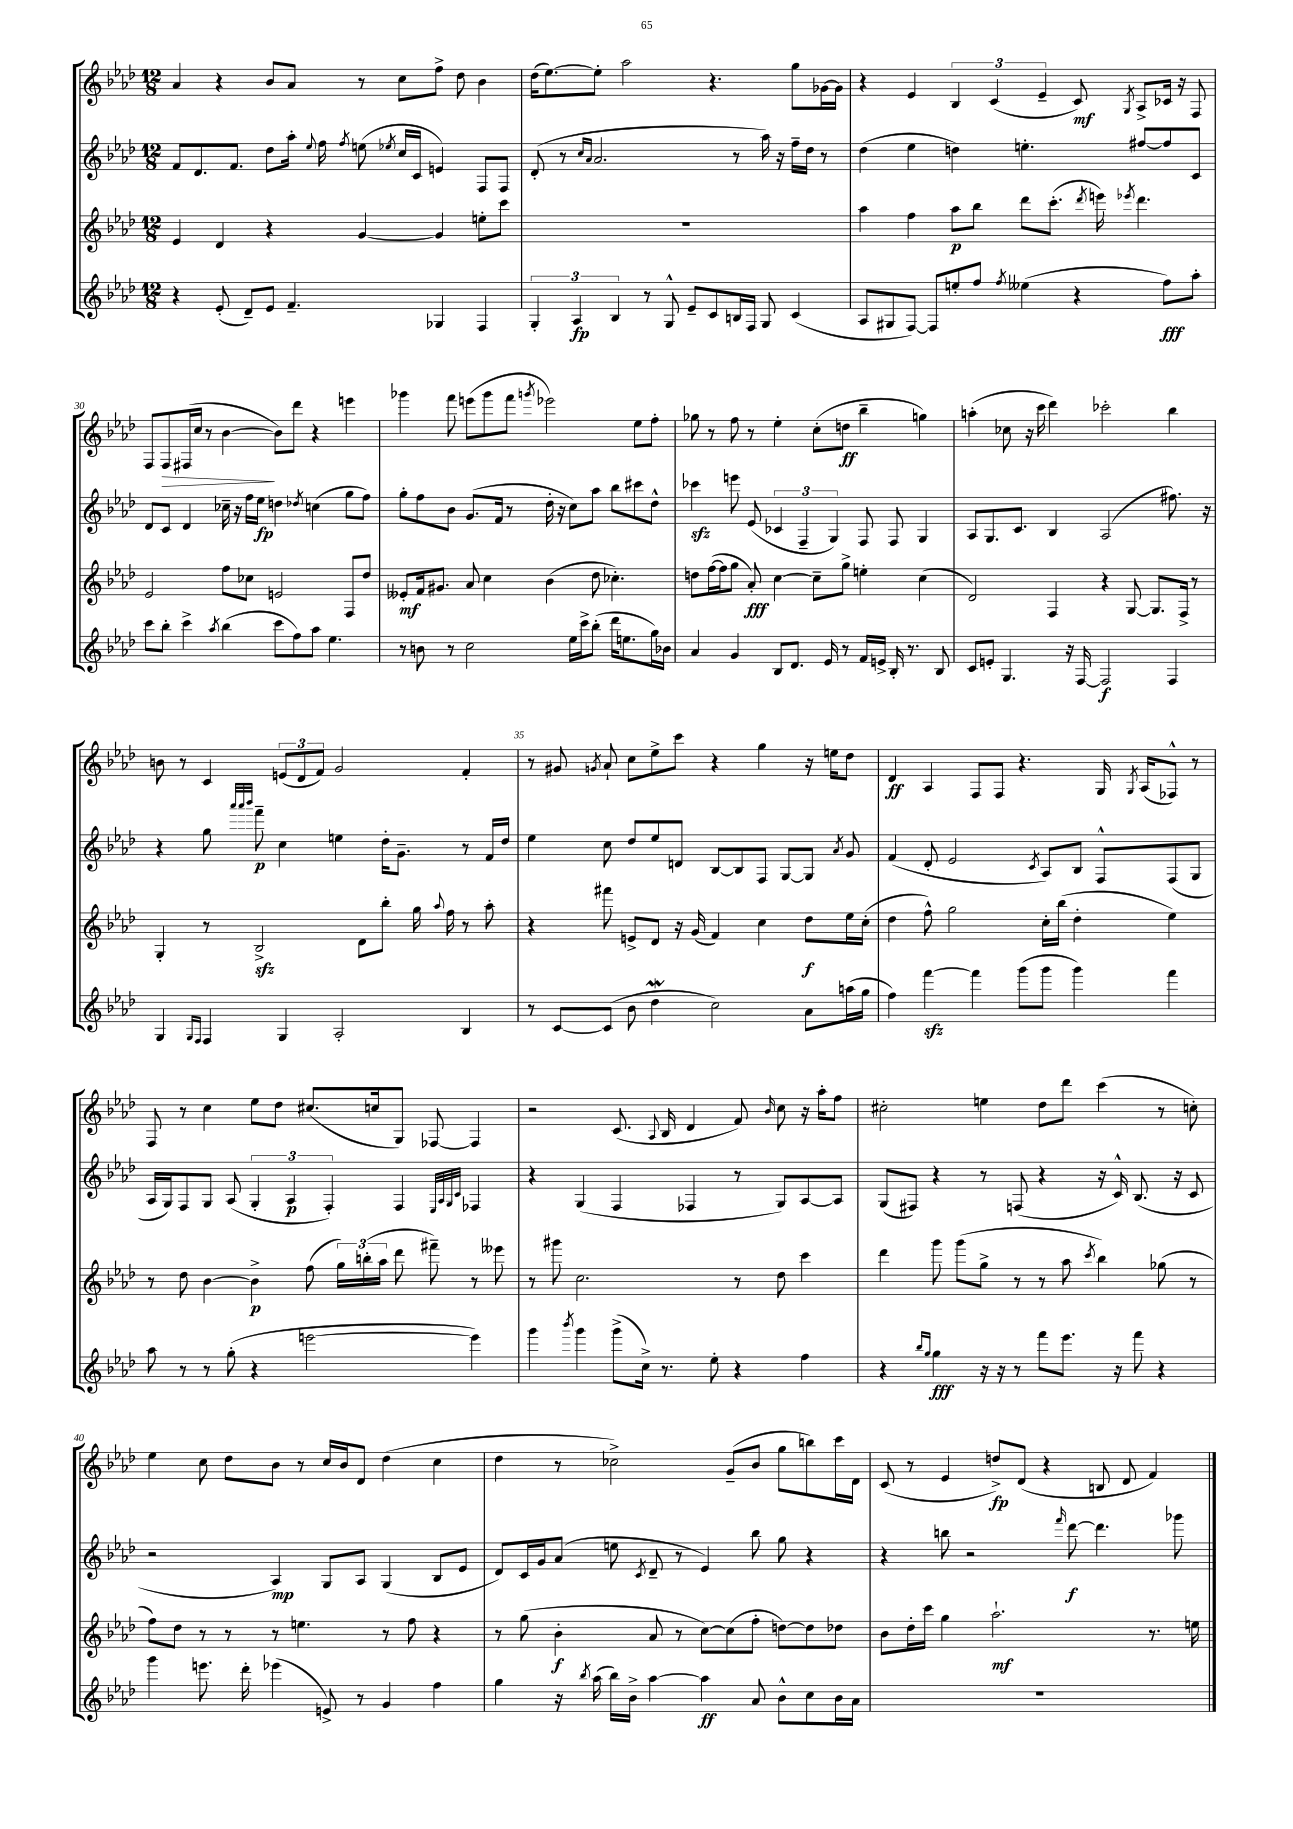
<<
\new StaffGroup <<
\new Staff = "s0" {
    \clef treble \key aes \major \numericTimeSignature \time 12/8
    \autoBeamOff aes'4 r4 bes'8[ aes'8] r8 c''8[ f''8]-> des''8 bes'4 |
    des''16[( ees''8.~) ees''8]-. aes''2 r4. g''8[ ges'16~ ges'16] |
    r4 ees'4 \tuplet 3/2 { bes4 c'4( ees'4-- } c'8\mf) \acciaccatura { g8 } aes8[-> ces'16] r16 f8 |
    f8[ f8\> fis16( c''16] r8 bes'4~\! bes'8[) des'''8] r4 e'''4 |
    ges'''4 f'''8 e'''8[( ges'''8 f'''8] \acciaccatura { g'''8 } ees'''2) ees''8[ f''8]-. |
    ges''8 r8 f''8 r8 ees''4-. c''8[-.( d''8]\ff bes''4-- g''4) |
    a''4-.( ces''8 r16 c'''16 des'''4) ces'''2-. bes''4 |
    b'8 r8 c'4 \tuplet 3/2 { e'8[( des'8 f'8]) } g'2 f'4-. |
    r8 gis'8 \acciaccatura { g'8 } aes'8-! c''8[ ees''8-> c'''8] r4 g''4 r16 e''16[ des''8] |
    des'4\ff aes4 f8[ f8] r4. g16 \acciaccatura { g8 } aes16[( fes8]-^) r8 |
    f8 r8 c''4 ees''8[ des''8] cis''8.[( c''16 g8]) fes8~ fes4 |
    r2 c'8.( \appoggiatura { aes8 } bes16 des'4 f'8) \grace { bes'16 } c''8 r16 aes''16[-. f''8] |
    cis''2-. e''4 des''8[ des'''8] c'''4( r8 c''8-.) |
    ees''4 c''8 des''8[ bes'8] r8 c''16[ bes'16 des'8] des''4( c''4 |
    des''4 r8 ces''2->) g'8[--( bes'8] g''8[ b''8) c'''16 des'16] |
    c'8( r8 ees'4 d''8[->\fp) des'8]( r4 b8 des'8 f'4) \bar "|." |
}
\new Staff = "s1" {
    \clef treble \key aes \major \numericTimeSignature \time 12/8
    \autoBeamOff f'8[ des'8. f'8.] des''8[ aes''16]-. \appoggiatura { ees''8 } f''16 \acciaccatura { f''8 } e''8( \acciaccatura { ees''8 } c''16[ c'16] e'4) f8[ f8] |
    des'8-.( r8 \grace { c''16[ aes'16] } aes'2. r8 aes''16) r16 f''16[-- des''16] r8 |
    des''4( ees''4 d''4) e''4.-. fis''8[~ fis''8 c'8] |
    des'8[ c'8] des'4 ces''16-- r16 f''16[ ees''16]\fp d''4 \acciaccatura { des''8 } c''4( g''8[ f''8]) |
    g''8[-. f''8 bes'8] g'8.[( f'16] r8 des''16-. r16 c''8[) aes''8] bes''8[ cis'''8 des''8]-^ |
    ces'''4\sfz e'''8 ees'8( \tuplet 3/2 { ces'4 f4-- g4) } f8 f8 g4 |
    aes8[ g8. c'8.] bes4 aes2( fis''8.) r16 |
    r4 g''8 \grace { aes'''32[ aes'''32 bes'''32] } f'''8--\p c''4 e''4 des''16[-. g'8.]-- r8 f'16[ des''16] |
    ees''4 c''8 des''8[ ees''8 d'8] bes8[~ bes8 f8] g8[~ g8] \acciaccatura { aes'8 } g'8 |
    f'4( des'8-. ees'2 \acciaccatura { c'8 } aes8[) bes8] f8[-^ f8( g8] |
    aes16[ g16) f8 g8] aes8( \tuplet 3/2 { g4-. aes4\p f4-.) } f4 \grace { ees32[ aes32 g32 c'32] } fes4 |
    r4 g4( f4 fes4 r8 g8[) aes8~ aes8] |
    g8[( fis8]) r4 r8 f8( r4 r16 c'16-^) bes8.( r16 c'8 |
    r2 aes4\mp) g8[ aes8] g4( bes8[ ees'8] |
    des'8[) c'16 g'16 aes'8]( e''8 \acciaccatura { c'8 } des'8-- r8 ees'4) bes''8 g''8 r4 |
    r4 b''8 r2 \grace { f'''16 } des'''8~\f des'''4. ges'''8 \bar "|." |
}
\new Staff = "s2" {
    \clef treble \key aes \major \numericTimeSignature \time 12/8
    \autoBeamOff ees'4 des'4 r4 g'4~ g'4 e''8[-. c'''8] |
    R1. |
    aes''4 f''4 aes''8[\p bes''8] des'''8[ c'''8.]-.( \acciaccatura { des'''8 } e'''16) \acciaccatura { ees'''8 } des'''4. |
    ees'2 f''8[ ces''8] e'2 f8[ des''8] |
    eeses'8[-.\mf f'16 gis'8.] aes'8 c''4 bes'4( des''8 ces''4.-.) |
    d''8[ f''16~( f''16 g''8] aes'8-.\fff) c''4~ c''8[-- g''8]-> e''4-. c''4( |
    des'2) f4 r4 g8~ g8.[ f16]-> r8 |
    g4-. r8 bes2->\sfz des'8[ bes''8]-. g''16 \appoggiatura { aes''8 } f''16 r8 aes''8-. |
    r4 fis'''8 e'8[-> des'8] r16 g'16( f'4) c''4 des''8[\f ees''16 c''16]-.( |
    des''4 f''8-^) g''2 c''16[-. bes''16]( des''4-. ees''4) |
    r8 des''8 bes'4~ bes'4->\p f''8( \tuplet 3/2 { g''16[) b''16-.( aes''16] } des'''8 fis'''8--) r8 eeses'''8 |
    r8 gis'''8 c''2. r8 des''8 c'''4 |
    des'''4 g'''8 g'''8[( g''8]-> r8 r8 aes''8 \acciaccatura { c'''8 } bes''4) ges''8( r8 |
    f''8[) des''8] r8 r8 r8 e''4. r8 f''8 r4 |
    r8 g''8( bes'4-.\f aes'8 r8 c''8[~) c''8( f''8]-. d''8[~) d''8 des''8] |
    bes'8[ des''16-. c'''16] g''4 aes''2.-!\mf r8. e''16 \bar "|." |
}
\new Staff = "s3" {
    \clef treble \key aes \major \numericTimeSignature \time 12/8
    \autoBeamOff r4 ees'8-.( des'8[--) ees'8] f'4.-- ges4 f4 |
    \tuplet 3/2 { g4-. aes4\fp bes4 } r8 g8-^ ees'8[-- c'8 b16 f16] g8 c'4( |
    aes8[ gis8 f8]~) f8[ e''8-. f''8] \acciaccatura { f''8 } eeses''4( r4 f''8[\fff) aes''8]-. |
    c'''8[ bes''8]-. c'''4-> \acciaccatura { aes''8 } bes''4( c'''8[ f''8) aes''8] ees''4. |
    r8 b'8 r8 c''2 ees''16[ c'''16-> bes''8]-.( des'''16[ e''8. g''16) bes'16] |
    aes'4 g'4 bes8[ des'8.] ees'16 r8 f'16[ e'16]-> bes16-. r8. bes8 |
    c'8[ e'8]-. g4. r16 f16~ f2\f f4 |
    g4 \grace { g16[ f16] } f4 g4 aes2-. bes4 |
    r8 c'8[~ c'8]( bes'8 des''4\mordent c''2) aes'8[ a''16( g''16] |
    f''4) f'''4~\sfz f'''4 g'''8[( g'''8] g'''4) f'''4 |
    aes''8 r8 r8 g''8-.( r4 e'''2~ e'''4) |
    g'''4 \acciaccatura { bes'''8 } g'''4 g'''8[->( c''16]->) r8. ees''8-. r4 f''4 |
    r4 \grace { bes''16[ g''16] } g''4\fff r16 r16 r8 f'''8[ ees'''8.] r16 f'''8 r4 |
    g'''4 e'''8. des'''16-. ees'''4( e'8->) r8 g'4 f''4 |
    g''4 r16 \acciaccatura { bes''8 } aes''16( bes''16[) bes'16]-> aes''4~ aes''4\ff aes'8 bes'8[-^ c''8 bes'16 aes'16] |
    R1. \bar "|." |
}
>>
>>
\layout { \context { \Score currentBarNumber = #27 \override BarNumber.break-visibility = ##(#f #t #t) barNumberVisibility = #(every-nth-bar-number-visible 5) } }
